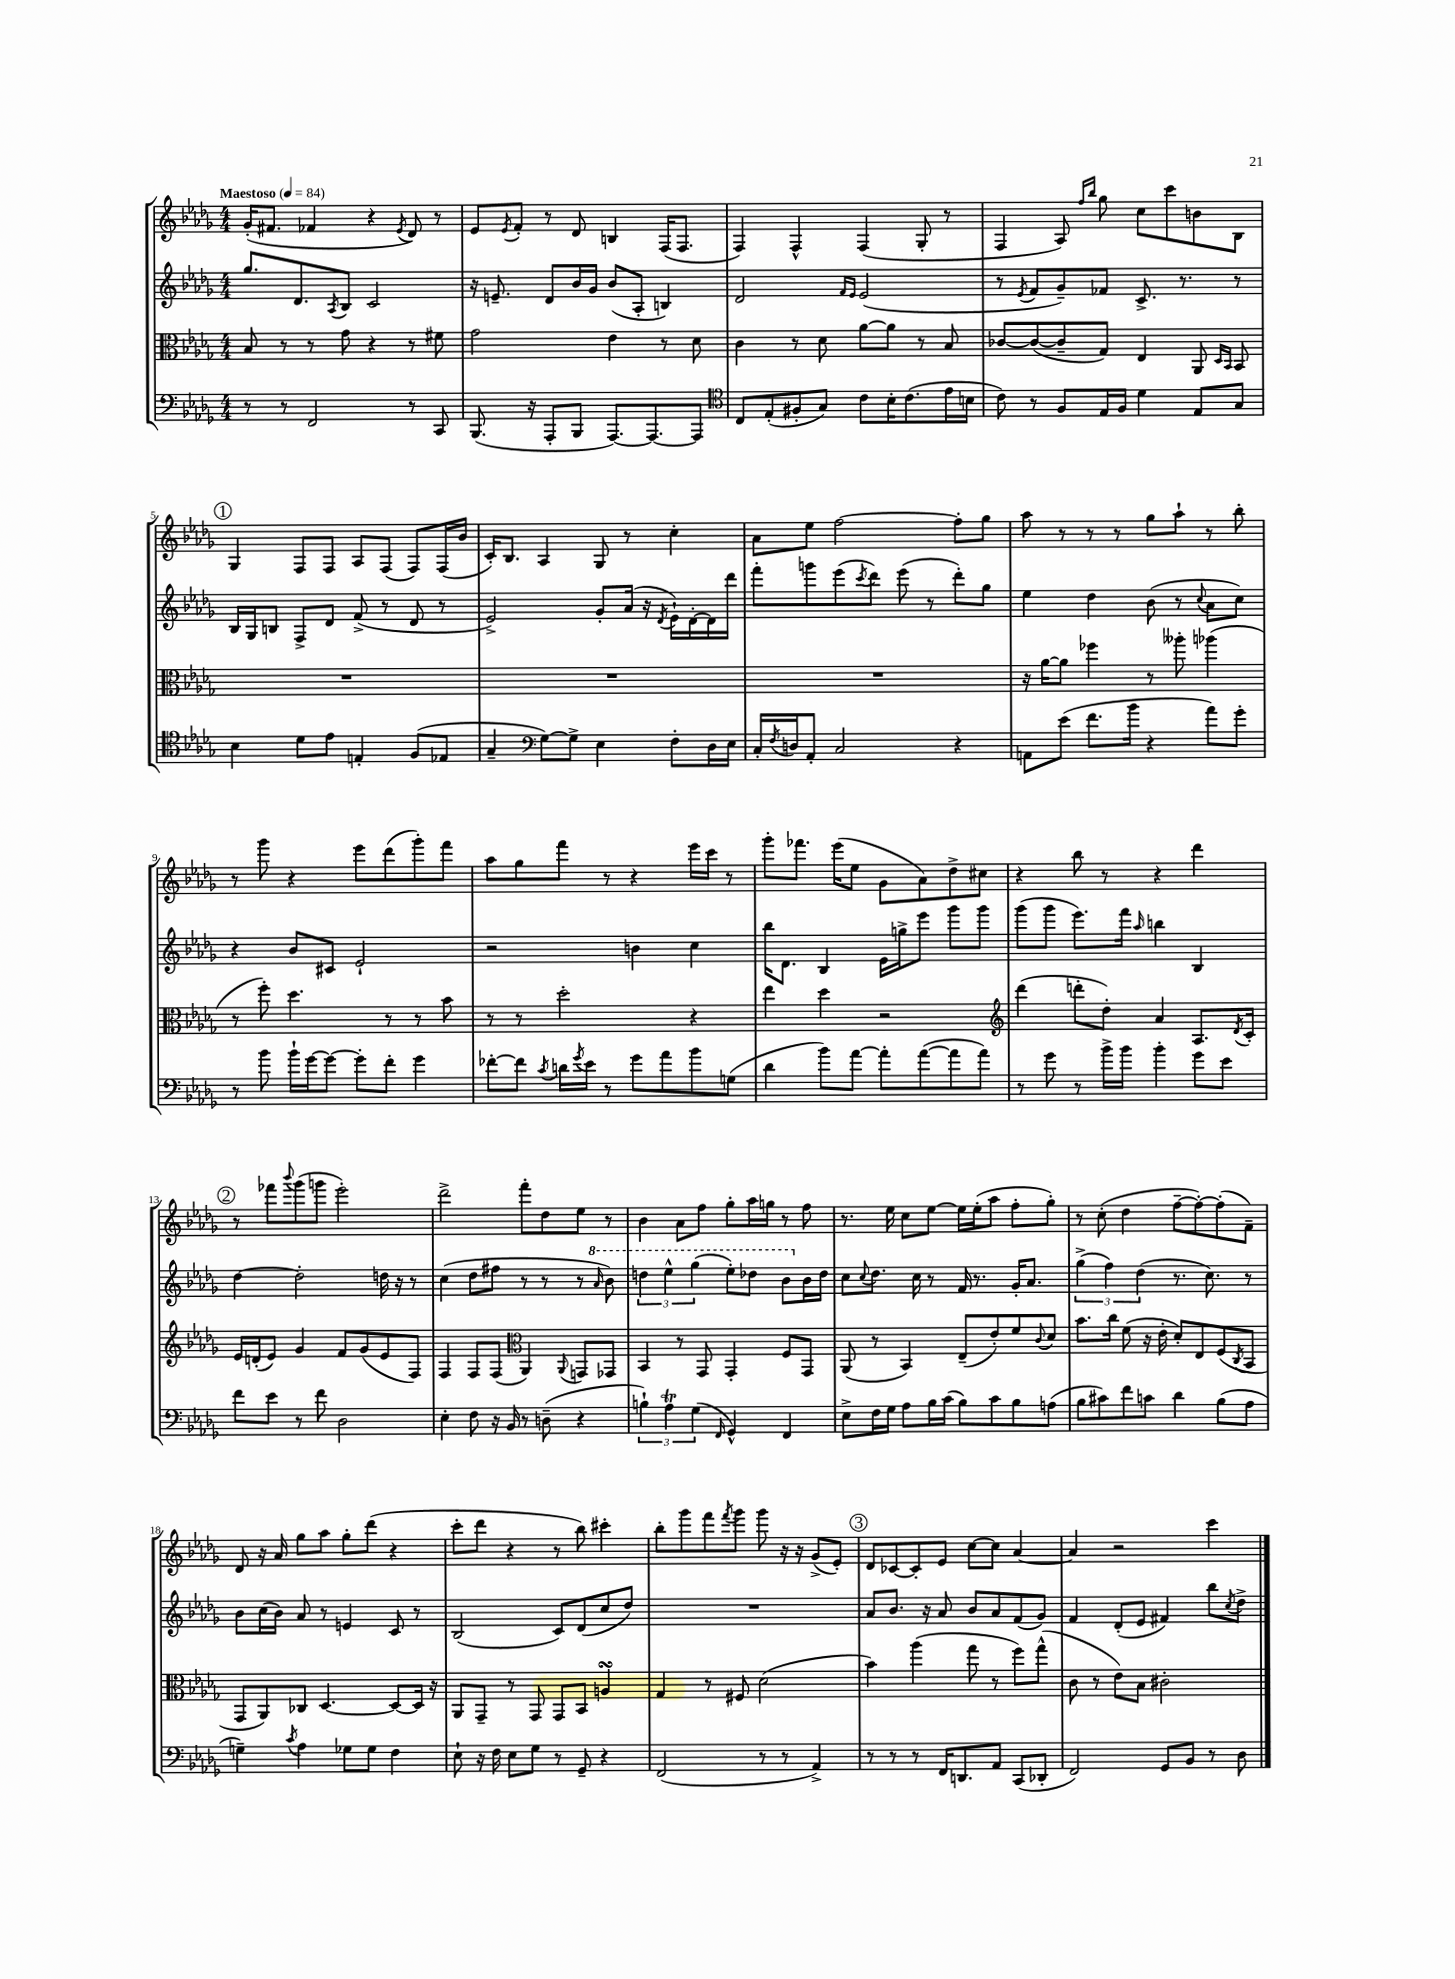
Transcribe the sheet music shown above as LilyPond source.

<<
\new StaffGroup <<
\new Staff = "s0" {
    \clef treble \key des \major \numericTimeSignature \time 4/4 \tempo "Maestoso" 4 = 84
    ges'16-.( fis'8. fes'4 r4 \acciaccatura { ees'8 } des'8) r8 |
    ees'8 \acciaccatura { ees'8 } f'8-. r8 des'8 b4 f16( f8. |
    f4) f4-^ f4( ges8-. r8 |
    f4 aes8) \grace { f''16 bes''16 } ges''8 c''8 c'''8 b'8 bes8 |
    \mark \markup { \circle "1" } ges4 f8 f8 aes8 f8( f8) f16( bes'16 |
    c'16-.) bes8. aes4 ges8 r8 c''4-. |
    aes'8 ees''8 f''2~ f''8-. ges''8 |
    aes''8 r8 r8 r8 ges''8 aes''8-! r8 bes''8-. |
    r8 ges'''8 r4 ees'''8 des'''8( ges'''8-.) f'''8 |
    aes''8 ges''8 f'''8 r8 r4 ees'''16 c'''16 r8 |
    ges'''8-. fes'''8. ees'''16( ees''8 ges'8 aes'8) des''8-> cis''8 |
    r4 bes''8 r8 r4 des'''4 |
    \mark \markup { \circle "2" } r8 fes'''8 \appoggiatura { bes'''8 } ges'''8( g'''8 ees'''2-.) |
    des'''2-> f'''8-. des''8 ees''8 r8 |
    bes'4 aes'8 f''8 ges''8-. aes''16 g''16 r8 f''8 |
    r8. ees''16 c''8 ees''8~ ees''16 ees''16-.( aes''8 f''8-. ges''8-.) |
    r8 c''8-.( des''4 f''8~-- f''8~-.) f''8-.( f'8--) |
    des'8 r16 aes'16 ges''8 aes''8 ges''8-. des'''8( r4 |
    c'''8-. des'''8 r4 r8 bes''8) cis'''4-. |
    bes''8-. ges'''8 f'''8 \acciaccatura { f'''8 } ges'''8 ges'''8 r16 r16 ges'8->( ees'8-.) |
    \mark \markup { \circle "3" } des'8 ces'8~ ces'8-. ees'8 c''8~ c''8 aes'4~ |
    aes'4 r2 c'''4 \bar "|." |
}
\new Staff = "s1" {
    \clef treble \key des \major \numericTimeSignature \time 4/4
    ges''8. des'8. \acciaccatura { aes8 } bes8 c'2 |
    r16 e'8.-- des'8 bes'16 ges'16 bes'8( aes8-. b4) |
    des'2 \grace { f'16 ees'16 } ees'2( |
    r8 \acciaccatura { ees'8 } f'8 ges'8--) fes'8 c'8.-> r8. r8 |
    \mark \markup { \circle "1" } bes16 ges16 b8 f8-> des'8 f'8->( r8 des'8 r8 |
    ees'2->) ges'8-. aes'16( r16 \acciaccatura { des'8 } ees'16-!) des'16~-. des'16 des'''16 |
    f'''8-. g'''8 ees'''8( \acciaccatura { c'''8 } des'''8) ees'''8( r8 des'''8-.) ges''8 |
    ees''4 des''4 bes'8( r8 \appoggiatura { c''8 } aes'8 c''8) |
    r4 bes'8 cis'8 ees'2-! |
    r2 b'4 c''4 |
    bes''16 des'8. bes4 ees'16 g''16-> ees'''8 ges'''8 ges'''8 |
    ges'''8( ges'''8 ees'''8.) f'''16 \grace { aes''16 } b''4 bes4 |
    \mark \markup { \circle "2" } des''4~ des''2-. d''16 r16 r8 |
    c''4( des''8 fis''8 r8 r8 r8 \ottava #1 \grace { aes''16 } bes''8) |
    \tuplet 3/2 { d'''4 ees'''4-^ ges'''4( } ees'''8-.) des'''8 bes''8 \ottava #0 bes'16 des''16 |
    c''8 \appoggiatura { c''8 } des''8. c''16 r8 f'16 r8. ges'16-. aes'8. |
    \tuplet 3/2 { ges''4->( f''4) des''4( } r8. c''8.) r8 |
    bes'8 c''16( bes'16) aes'8 r8 e'4 c'8 r8 |
    bes2( c'8) des'8( c''8 des''8) |
    R1 |
    \mark \markup { \circle "3" } aes'8 bes'8. r16 aes'8 bes'8 aes'8 f'8( ges'8) |
    f'4 des'8-.( ees'8 fis'4) bes''8 \acciaccatura { c''8 } des''8-> \bar "|." |
}
\new Staff = "s2" {
    \clef alto \key des \major \numericTimeSignature \time 4/4
    bes8 r8 r8 ges'8 r4 r8 fis'8 |
    ges'2 ees'4 r8 des'8 |
    c'4 r8 des'8 aes'8~ aes'8 r8 bes8 |
    ces'8~ ces'8~( ces'8-- ges8) ees4 aes,8 \grace { des16 bes,16 } bes,8 |
    \mark \markup { \circle "1" } R1 |
    R1 |
    R1 |
    r16 aes'16~ aes'8 fes''4 r8 aeses''8-. aes''4( |
    r8 f''8-.) des''4. r8 r8 bes'8 |
    r8 r8 des''2-. r4 |
    ees''4 des''4 r2 |
    \clef treble des'''4( d'''8-. des''8-.) aes'4 aes8. \acciaccatura { des'8 } c'16-. |
    \mark \markup { \circle "2" } ees'16 d'16-.( ees'8) ges'4 f'8 ges'8( ees'8 f8) |
    f4 f8 f8( \clef alto aes,4) \appoggiatura { aes,8 } g,8 ges,8 |
    bes,4 r8 ges,8 ges,4-. f8 ges,8 |
    aes,8( r8 bes,4) ees8--( ees'8-.) f'8 \appoggiatura { c'8 } des'8 |
    bes'8. c''16 f'8( r16 ees'16-. des'8-.) ees8 f8( \acciaccatura { c8 } bes,8 |
    ges,8 aes,8) ces8 des4.~ des8~ des16 r16 |
    aes,8 ges,8-- r8 ges,8 ges,8 bes,8 a4\turn |
    ges4 r8 fis8 des'2( |
    \mark \markup { \circle "3" } bes'4) aes''4( ges''8 r8 f''8) ges''8-^( |
    c'8 r8 ees'8) bes8 cis'2-. \bar "|." |
}
\new Staff = "s3" {
    \clef bass \key des \major \numericTimeSignature \time 4/4
    r8 r8 f,2 r8 c,8 |
    bes,,8.( r16 aes,,8-. bes,,8 aes,,8.~) aes,,8.~ aes,,8 |
    \clef tenor c8 ees8-.( fis8-. ges8) c'8 bes16-. c'8.( ees'16 b16 |
    c'8) r8 f8 ees16 f16 des'4 ees8 ges8 |
    \mark \markup { \circle "1" } bes4 des'8 ees'8 e4-. f8( ees8 |
    ges4-- \clef bass ges8~) ges8-> ees4 f8-. des16 ees16 |
    c16-. \acciaccatura { f8 } d16 aes,8-. c2 r4 |
    a,8 ees'8( f'8. bes'16 r4 aes'8) ges'8-. |
    r8 bes'8 bes'16-! ges'16~ ges'8~ ges'8-. f'8-. ges'4 |
    fes'8~-. fes'8 \acciaccatura { c'8 } d'16 \acciaccatura { ges'8 } ees'16 r8 ges'8 aes'8 bes'8 g8( |
    des'4 bes'8) aes'8~ aes'8-. aes'8~( aes'8 aes'8) |
    r8 ges'8 r8 bes'16-> bes'16 bes'4-. ges'8 ees'8 |
    \mark \markup { \circle "2" } f'8 ees'8 r8 f'8 des2 |
    ees4-. f8 r16 bes,16 r8 d8--( r4 |
    \tuplet 3/2 { b4-!) aes4\trill ges4( } \grace { f,16 } ges,4-^) f,4 |
    ees8-> f16 ges16 aes8 bes16 c'16( bes8) c'8 bes8 a8( |
    bes8 cis'8) f'8 c'8 des'4 bes8( aes8 |
    g4--) \acciaccatura { c'8 } aes4 ges8 ges8 f4 |
    ees8-! r16 f16 ees8 ges8 r8 ges,8-- r4 |
    f,2( r8 r8 aes,4->) |
    \mark \markup { \circle "3" } r8 r8 r8 f,16 d,8. aes,8 c,8( des,8-. |
    f,2) ges,8 bes,8 r8 des8 \bar "|." |
}
>>
>>
